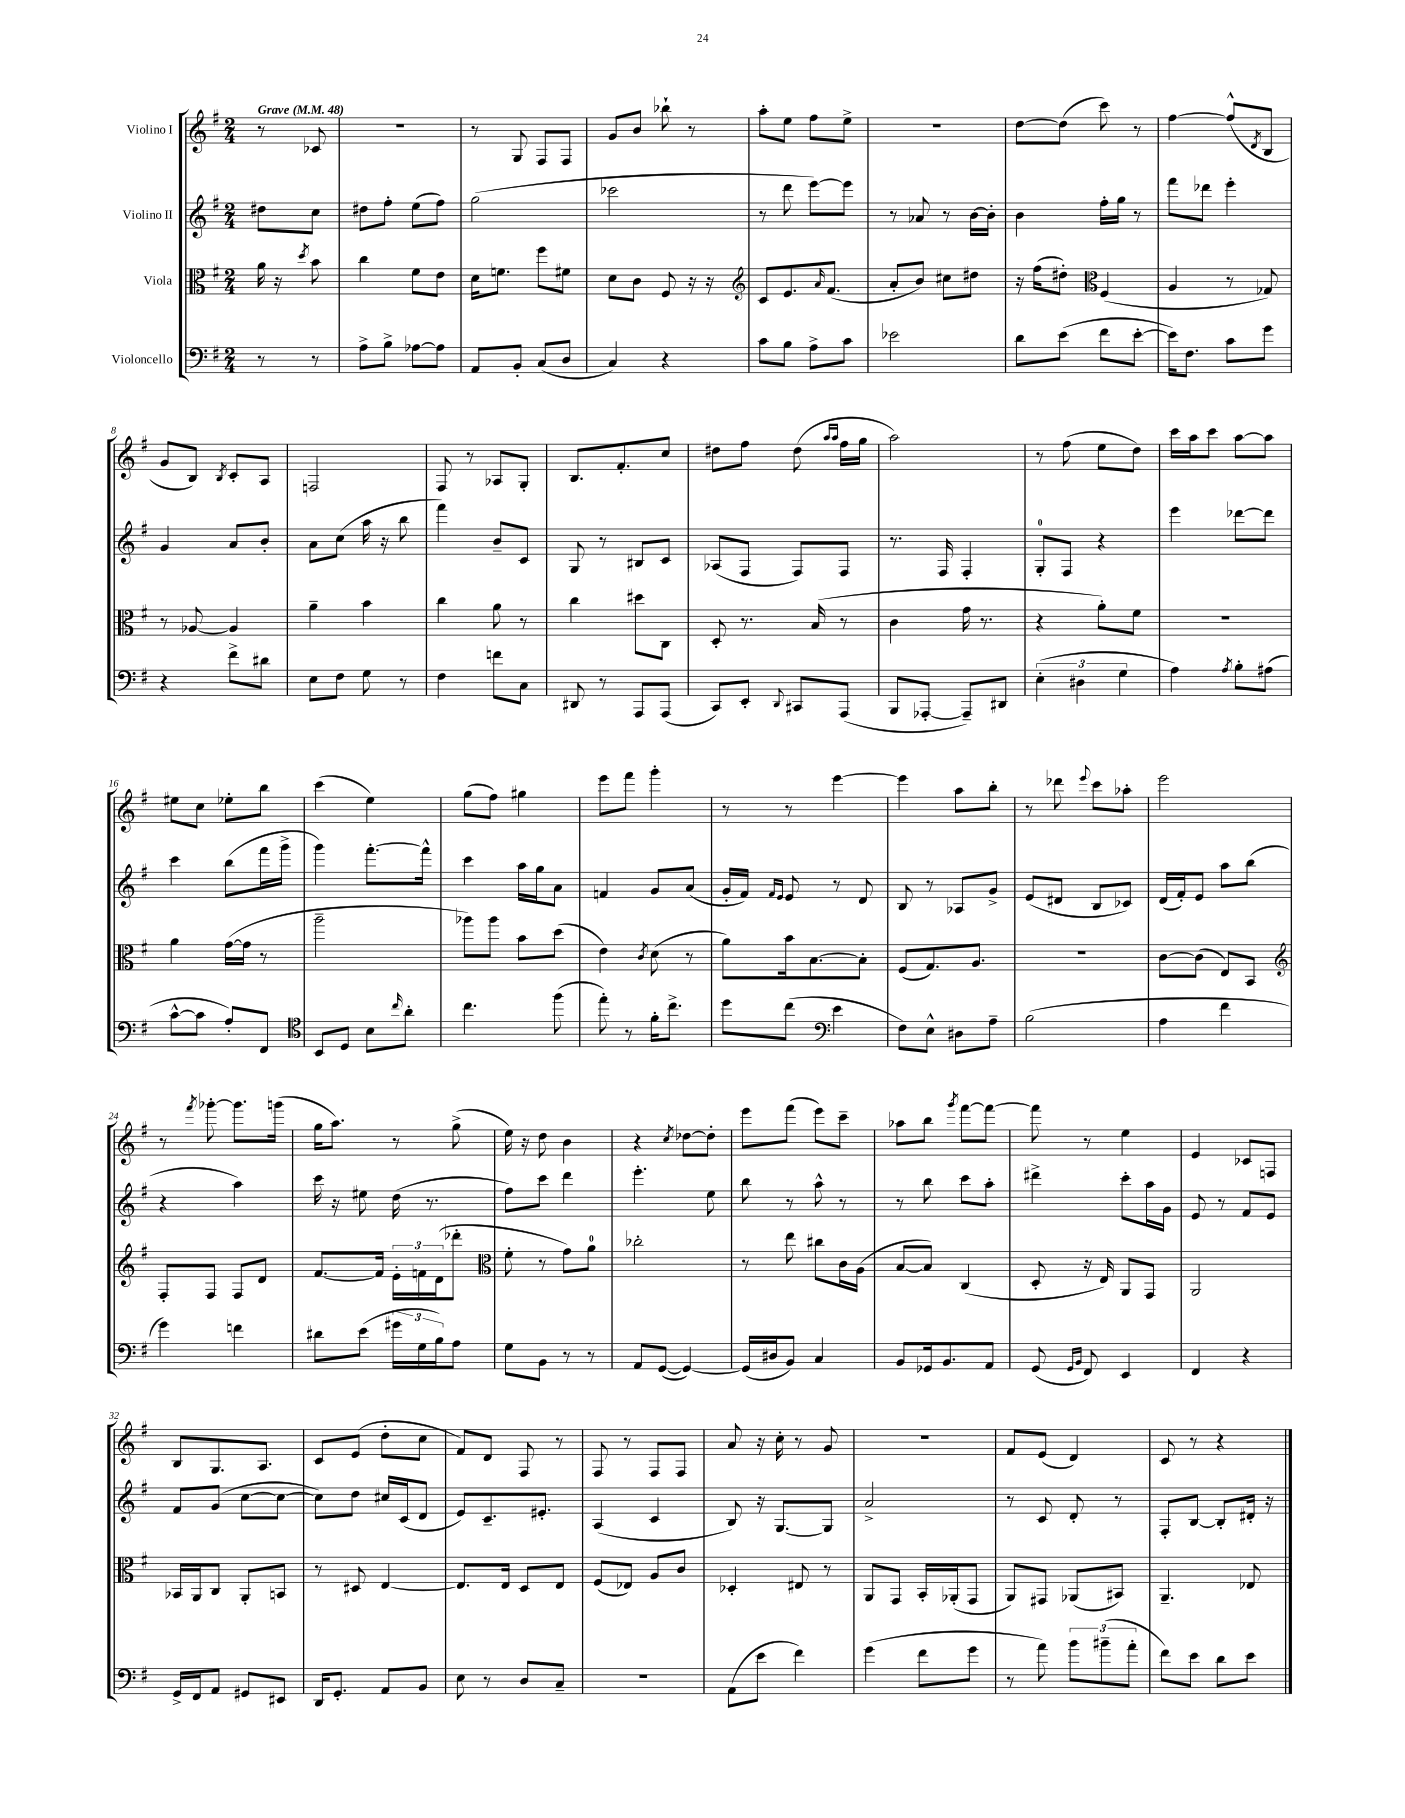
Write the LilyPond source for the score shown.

<<
\new StaffGroup <<
\new Staff = "s0" \with { instrumentName = "Violino I" } {
    \clef treble \key g \major \numericTimeSignature \time 2/4 \partial 4 \tempo "Grave" 4 = 48
    r8 ces'8 |
    r2 |
    r8 g8 fis8 fis8 |
    g'8 b'8 bes''8-! r8 |
    a''8-. e''8 fis''8 e''8-> |
    R2 |
    d''8~ d''8( c'''8) r8 |
    fis''4~ fis''8-^( \acciaccatura { d'8 } b8 |
    g'8 b8) \acciaccatura { b8 } c'8-. a8 |
    f2 |
    fis8 r8 aes8 g8-. |
    b8. fis'8.-. c''8 |
    dis''8 fis''8 dis''8( \grace { a''16 a''16 } fis''16 g''16 |
    a''2) |
    r8 fis''8( e''8 d''8) |
    c'''16 a''16 c'''8 a''8~ a''8 |
    eis''8 c''8 ees''8-. b''8 |
    c'''4( e''4) |
    g''8( fis''8) gis''4 |
    e'''8 fis'''8 g'''4-. |
    r8 r8 e'''4~ |
    e'''4 a''8 b''8-. |
    r8 des'''8 \appoggiatura { e'''8 } c'''8 aes''8-. |
    e'''2 |
    r8 \acciaccatura { fis'''8 } ges'''8~-. ges'''8. g'''16( |
    g''16 a''8.) r8 g''8->( |
    e''16) r16 d''8 b'4 |
    r4 \acciaccatura { c''8 } des''8~ des''8-. |
    e'''8 fis'''8( e'''8) c'''8-- |
    aes''8 b''8 \acciaccatura { g'''8 } fis'''8~ fis'''8~ |
    fis'''8 r8 e''4 |
    e'4 ces'8 f8 |
    b8 g8. a8. |
    c'8 e'8( d''8-. c''8 |
    fis'8) d'8 fis8 r8 |
    fis8 r8 fis8 fis8 |
    a'8 r16 c''16-. r8 g'8 |
    R2 |
    fis'8 e'8( d'4) |
    c'8 r8 r4 \bar "|." |
}
\new Staff = "s1" \with { instrumentName = "Violino II" } {
    \clef treble \key g \major \numericTimeSignature \time 2/4 \partial 4
    dis''8 c''8 |
    dis''8 fis''8-. e''8( fis''8) |
    g''2( |
    ces'''2 |
    r8 d'''8 e'''8~) e'''8 |
    r8 aes'8 r8 b'16~ b'16-. |
    b'4 fis''16-. g''16 r8 |
    fis'''8 des'''8 e'''4-. |
    g'4 a'8 b'8-. |
    a'8 c''8( a''16 r16 b''8 |
    fis'''4) b'8-- c'8 |
    g8 r8 bis8 c'8 |
    aes8( fis8 fis8) fis8 |
    r8. fis16 fis4-. |
    g8-0-. fis8 r4 |
    e'''4 des'''8~ des'''8 |
    c'''4 b''8( fis'''16 g'''16-> |
    g'''4) fis'''8.~-. fis'''16-^ |
    c'''4 a''16 g''16 a'8 |
    f'4 g'8 a'8( |
    g'16-. fis'16) \grace { fis'16 e'16 } e'8 r8 d'8 |
    b8 r8 aes8 g'8-> |
    e'8( dis'8 b8 ces'8) |
    d'16( fis'16-.) e'8 a''8 b''8( |
    r4 a''4) |
    c'''16 r16 eis''8 d''16( r8. |
    fis''8) c'''8 d'''4 |
    e'''4.-. e''8 |
    b''8 r8 a''8-^ r8 |
    r8 b''8 c'''8 a''8-. |
    dis'''4-> c'''8-. a''16 g'16 |
    e'8 r8 fis'8 e'8 |
    fis'8 g'8( c''8~ c''8~ |
    c''8) d''8 cis''16 c'16( d'8 |
    e'8) c'8.-- eis'8.-. |
    a4( c'4 |
    b8) r16 g8.~ g8 |
    a'2-> |
    r8 c'8 d'8-. r8 |
    fis8-. b8~ b8-. dis'16-. r16 \bar "|." |
}
\new Staff = "s2" \with { instrumentName = "Viola" } {
    \clef alto \key g \major \numericTimeSignature \time 2/4 \partial 4
    a'16 r16 \acciaccatura { d''8 } b'8 |
    c''4 fis'8 e'8 |
    d'16 f'8. fis''8 fis'8 |
    d'8 c'8 fis8 r16 r16 |
    \clef treble c'8 e'8. \grace { a'16 } fis'8.( |
    a'8-. b'8) cis''8 dis''8 |
    r16 fis''16( dis''8-.) \clef alto fis4( |
    a4 r8 ges8) |
    r8 aes8~ aes4 |
    a'4-- b'4 |
    c''4 a'8 r8 |
    c''4 dis''8 c8 |
    d8-. r8. b16( r8 |
    c'4 g'16 r8. |
    r4 a'8-.) fis'8 |
    R2 |
    a'4 g'16~( g'16 r8 |
    a''2-- |
    aes''8) aes''8 b'8 d''8( |
    e'4) \acciaccatura { c'8 } d'8( r8 |
    a'8) b'16 b8.~ b8-. |
    fis8( g8.) a8. |
    r2 |
    c'8~ c'8( e8) b,8 |
    \clef treble fis8-. fis8 fis8 d'8 |
    fis'8.~ fis'16 \tuplet 3/2 { e'16-. f'16 d'16( } des'''8-. |
    \clef alto fis'8-. r8 g'8) a'8-0 |
    ces''2-. |
    r8 e''8 cis''8 c'16 a16( |
    b8~ b8) c4( |
    d8-. r16 e16) a,8 g,8 |
    a,2 |
    bes,16 a,16 c8 a,8-. b,8 |
    r8 dis8 e4~ |
    e8. e16 d8 e8 |
    fis8( ees8) a8 c'8 |
    des4-. eis8 r8 |
    a,8 g,8 b,16-. aes,16-.( g,8 |
    a,8) gis,8 aes,8( bis,8) |
    a,4.-- ees8 \bar "|." |
}
\new Staff = "s3" \with { instrumentName = "Violoncello" } {
    \clef bass \key g \major \numericTimeSignature \time 2/4 \partial 4
    r8 r8 |
    a8-> b8-> aes8~ aes8 |
    a,8 b,8-. c8( d8 |
    c4) r4 |
    c'8 b8 a8-> c'8 |
    ees'2 |
    d'8 e'8( fis'8 e'8~-. |
    e'16) fis8. c'8 g'8 |
    r4 fis'8-> dis'8 |
    e8 fis8 g8 r8 |
    fis4 f'8 c8 |
    dis,8 r8 a,,8 a,,8( |
    c,8) e,8-. \appoggiatura { d,8 } cis,8 a,,8( |
    b,,8 aes,,8~-. aes,,8--) dis,8 |
    \tuplet 3/2 { e4-.( dis4 g4 } |
    a4) \acciaccatura { a8 } b8-. ais8( |
    c'8~-^ c'8 a8-.) fis,8 |
    \clef tenor b,8 d8 b8 \grace { c''16 } a'8-. |
    c''4. fis''8( |
    e''8-.) r8 fis'16-. c''8.-> |
    d''8 c''8( \clef bass e'4 |
    fis8) e8-^ dis8 a8-- |
    b2( |
    a4 fis'4 |
    g'4) f'4 |
    dis'8 e'8( \tuplet 3/2 { gis'16 g16 b16) } a8 |
    g8 b,8 r8 r8 |
    a,8 g,8~( g,4~) |
    g,16( dis16 b,8) c4 |
    b,8 ges,16 b,8. a,8 |
    g,8( \grace { g,16 b,16 } fis,8) e,4 |
    fis,4 r4 |
    g,16-> fis,16 a,8 gis,8 eis,8 |
    d,16 g,8.-. a,8 b,8 |
    e8 r8 d8 c8-- |
    r2 |
    a,8( e'8 fis'4) |
    g'4( fis'8 g'8 |
    r8 a'8) \tuplet 3/2 { b'8 bis'8--( a'8-. } |
    fis'8) e'8 d'8 e'8 \bar "|." |
}
>>
>>
